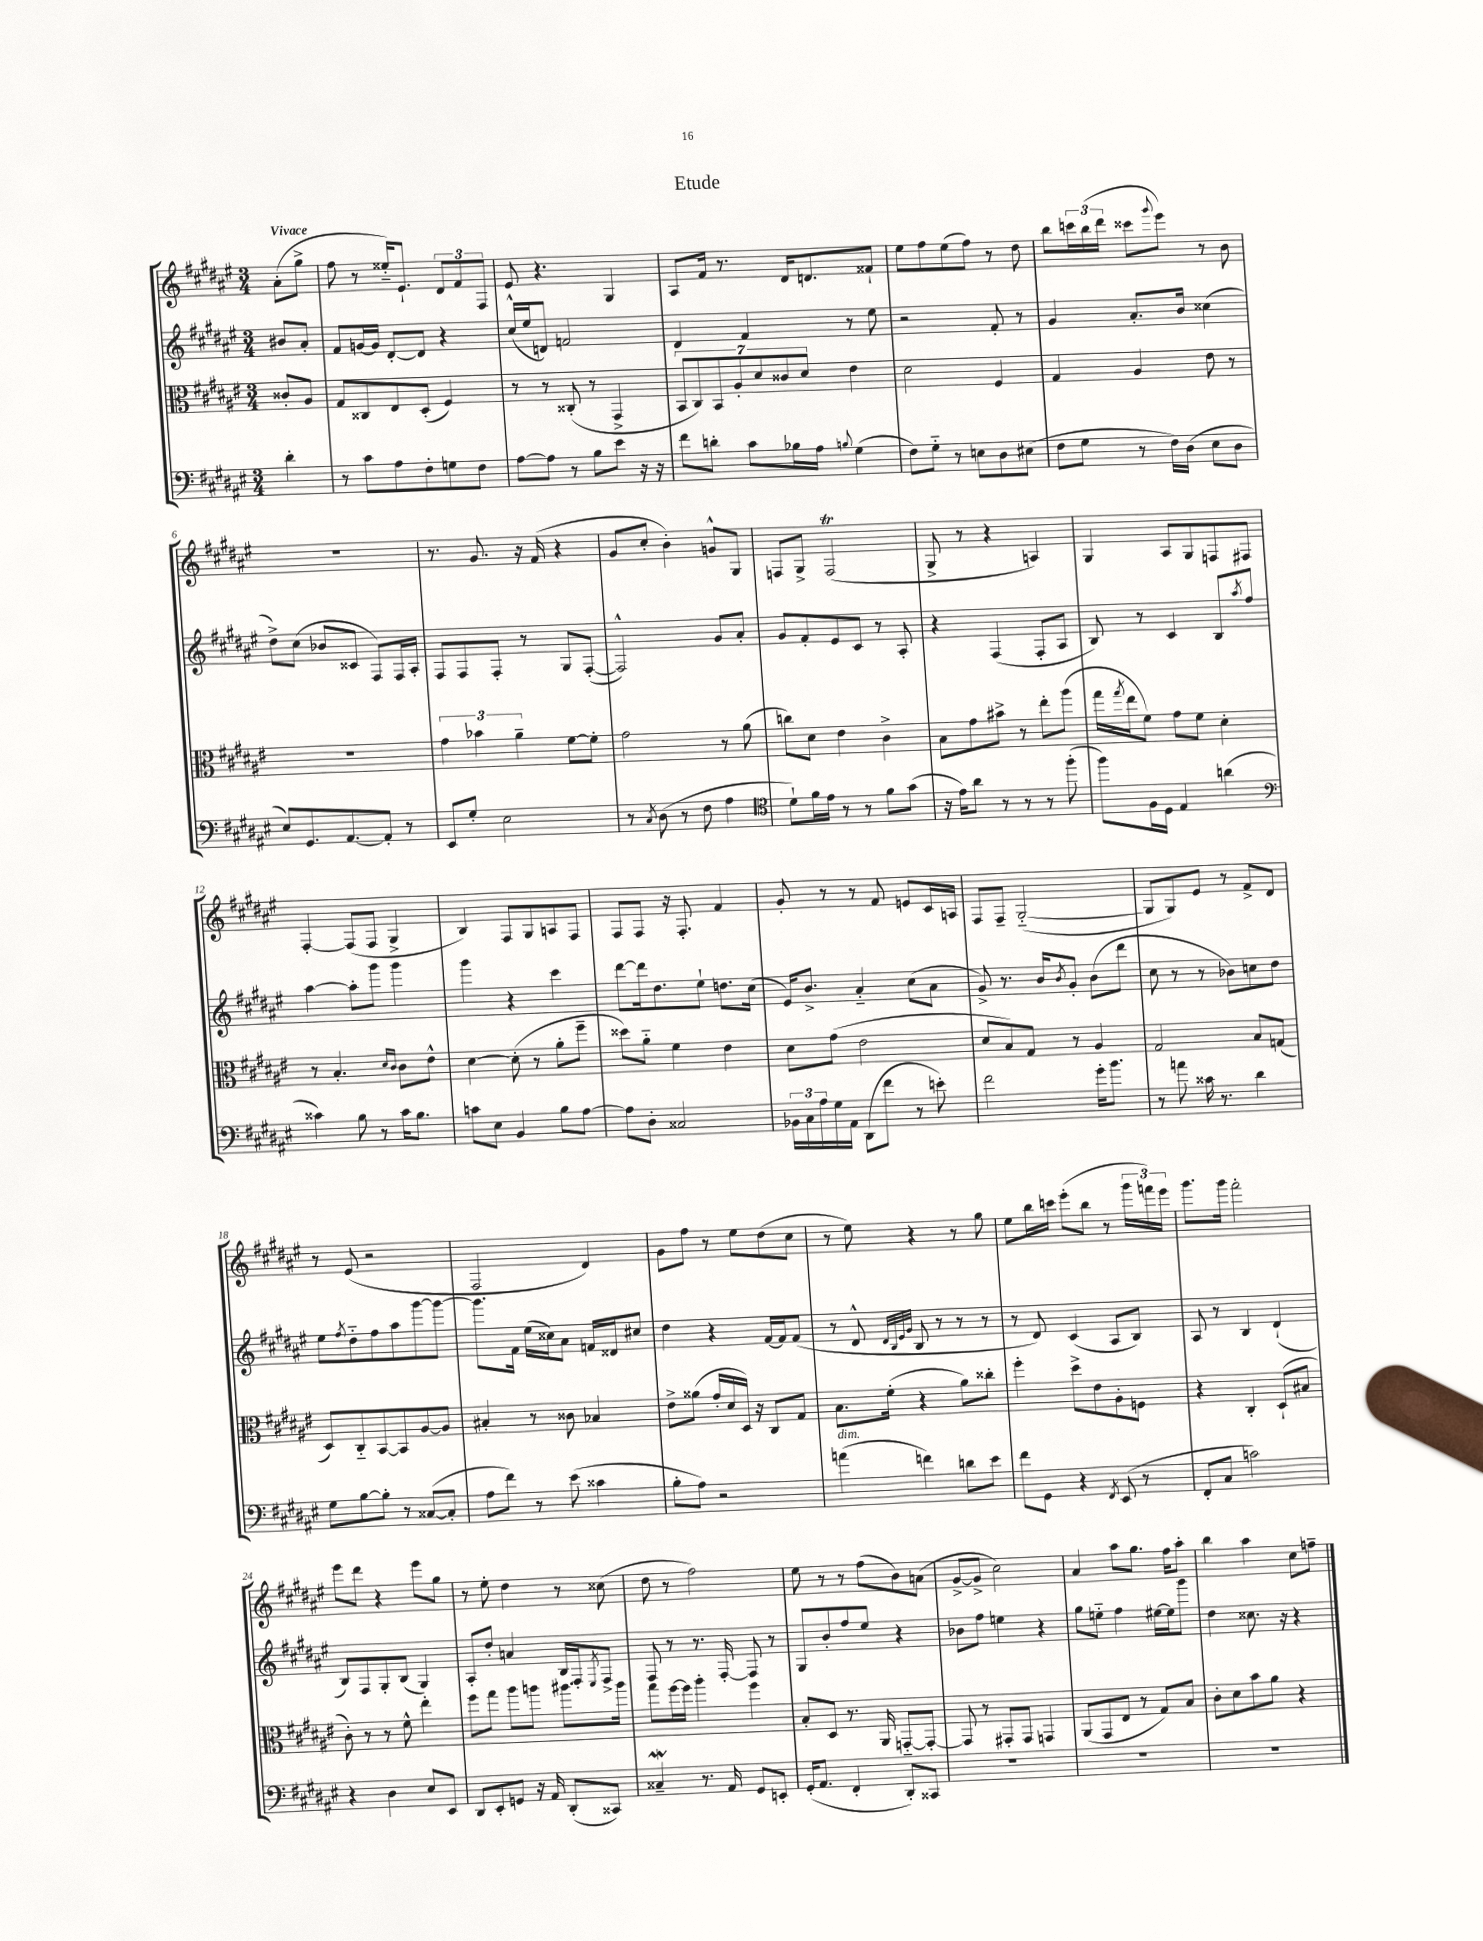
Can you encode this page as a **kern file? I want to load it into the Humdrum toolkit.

**kern	**kern	**kern	**kern
*staff4	*staff3	*staff2	*staff1
*clefF4	*clefC3	*clefG2	*clefG2
*k[f#c#g#d#a#e#]	*k[f#c#g#d#a#e#]	*k[f#c#g#d#a#e#]	*k[f#c#g#d#a#e#]
*M3/4	*M3/4	*M3/4	*M3/4
4d#'	8c##'	8b#	(8a#'
.	8A#	8a#'	8gg#^
=	=	=	=
8r	8G#	8f#	8ff#
8c#	8C##	[16g	8r
.	.	16g]	.
8A#	8E#	[8d#'	16ee##'~)
.	.	.	8.e#`
8F#'	(8D#'	8d#]	.
8G	4F#)	4r	12d#
.	.	.	12f#
8F#	.	.	.
.	.	.	12F#
=	=	=	=
[8A#	8r	(16cc#^^	8e#
.	.	16ee#	.
8A#]	8r	8d)	4.r
8r	(8C##'	2f	.
8B	8r	.	.
8e#	4GG#^	.	4G#
16r	.	.	.
16r	.	.	.
=	=	=	=
8f#	14BB	4d#	8A#
.	14C#)	.	.
8d'	.	.	16f#
.	14BB	.	.
.	.	.	8.r
.	14A#'	.	.
8c#	.	4f#	.
.	14d#	.	.
.	14c##	.	.
16B-	.	.	16d#
.	14d#	.	.
16A#	.	.	8.d
8qqB	.	.	.
(4G#	4e#	8r	.
.	.	8ee#	8f##`
=	=	=	=
8F#)	2d#	2r	8ee#
8G#'~	.	.	8ff#
8r	.	.	(8ee#
8E	.	.	8ff#)
8D#	4F#	8f#'	8r
(8E#	.	8r	8dd#
=	=	=	=
8F#	4G#	4g#	8bb
8G#	.	.	24ccc
.	.	.	(24bb
.	.	.	24ddd#
8r	4A#	8.a#'	8ccc##
.	.	.	8qqggg#
16F#)	.	.	8eee#)
(16D#	.	16b	.
8E#	8e#	(4cc##	8r
8D#	8r	.	8b
=	=	=	=
8E#)	2.r	8dd#^)	2.r
8.GG#	.	(8cc#	.
.	.	8b-	.
[8.AA#	.	.	.
.	.	8c##	.
8AA#']	.	8F#)	.
8r	.	16F#	.
.	.	16A#'	.
=	=	=	=
8EE#	6g#	8F#	8.r
8G#'	.	8F#	.
.	6b-	.	.
.	.	.	8.g#
2E#	.	8F#'	.
.	6a#~	.	.
.	.	8r	16r
.	.	.	(16f#
.	[8f#	8G#	4r
.	8f#']	([8F#'	.
=	=	=	=
8r	2g#	2F#^^])	8g#
8qC#	.	.	.
(8D#	.	.	8cc#'
8r	.	.	4b')
8F#	.	.	.
4A#	8r	8g#	8g^^
.	(8a#	8a#'	8G#
=	=	=	=
*clefC4	*	*	*
8d#`)	8cc)	8g#	8F
16f#	8d#	8f#'	8G#^
16e#	.	.	.
8r	4e#	8e#	(2F
8r	.	8c#	.
8f#	4c#^	8r	.
(8g#	.	8A#'	.
=	=	=	=
16r	8B	4r	8G#^
16e#)	.	.	.
8a#	8g#	.	8r
8r	8b#^	(4F#	4r
8r	8r	.	.
8r	8ee#'	8F#'	4A)
(8ff#'	(8aa#	8A#	.
=	=	=	=
8ff#)	16gg#	8B)	4G#
.	8qgg#	.	.
.	16ee#	.	.
16F#	8f#)	8r	.
16D#	.	.	.
4E#	8g#	4c#	8A#
.	8f#	.	8G#
(4a	4d#'	8B	8F
.	.	8qaa#	.
.	.	8ff#	8F#
=	=	=	=
*clefF4	*	*	*
4c##)	8r	[4aa#	[4F#'
.	4.B'	.	.
8B	.	8aa#']	(8F#]
8r	.	8ggg#	8F#
.	16qqd#	.	.
.	16qqc#	.	.
16c##	8c#	4ggg#	4G#^
8.B	.	.	.
.	8e#^^	.	.
=	=	=	=
8c	[4d#	4ggg#	4B)
8E#	.	.	.
4BB	(8d#']	4r	8F#
.	8r	.	8G#
8B	8a#'	4ccc#	8A
[8A#	8ff#~	.	8F#
=	=	=	=
8A#]	8dd##)	[8ddd#	8F#
8D#'	8a#'~	16ddd#]	8F#
.	.	8.dd#	.
2C##	4f#	.	16r
.	.	.	8.F#'
.	.	8ee#`	.
.	4e#	8.dd	4f#
.	.	(16cc#	.
=	=	=	=
24BB-	8d#	16e#)	8g#'
24C#	.	.	.
.	.	8.b^	.
24A#	.	.	.
16G#	(8g#	.	8r
16AA#	.	.	.
(8DD#	2e#	4a#'~	8r
8f#	.	.	8f#
8r	.	(8cc#	8e
8e')	.	8a#	16c#
.	.	.	16A
=	=	=	=
2f#	8d#	8g#^)	8F#
.	8B)	8.r	8F#~
.	8G#	.	([2G#'~
.	.	16b	.
.	.	8qb	.
.	8r	8g#'	.
16g#'	4A#	(8b	.
8.b	.	.	.
.	.	8ddd#	.
=	=	=	=
8r	2G#	8cc#	8G#]
8a	.	8r	8G#)
16c##	.	8r	8e#
8.r	.	.	.
.	.	8b-)	8r
4d#	8B	8cc	8f#^
.	(8G	8dd#	8d#
=	=	=	=
8G#	8D#)	8ee#	8r
.	.	8qff#	.
[8B	8C#'~	8dd#'~	(8e#
8B']	[8BB	8ff#	2r
8r	8BB]	8aa#	.
([8C##	[8A#	[8ggg#	.
8C##']	8A#]	8ggg#_	.
=	=	=	=
8A#	4B#'	8.ggg#]	2F#
8f#)	.	.	.
.	.	16f#	.
8r	8r	(16ee#	.
.	.	16cc##)	.
(8e#	8c##	8a#	.
4c##	4B-	16f	4d#)
.	.	16d##	.
.	.	8cc#	.
=	=	=	=
8B'	8e#^	4dd#	8g#
8A#)	(8a##	.	8ff#
2r	16g#'	4r	8r
.	16d#	.	.
.	16D#)	.	8ee#
.	16r	.	.
.	8C#	[16f#	(8dd#
.	.	16f#]	.
.	8G#	(8f#	8cc#
=	=	=	=
(4a	8.B	8r	8r
.	.	8d#^^	8ee#)
.	(16f#'	.	.
.	.	32qqd#	.
.	.	32qqB	.
.	.	32qqe#	.
.	.	32qqg#	.
4f)	4r	8B	4r
.	.	8r	.
8d	8a#)	8r	8r
8e#	8cc##'	8r	8gg#
=	=	=	=
8f#	4ff#'	8r	8ee#
8GG#	.	8d#)	16bb
.	.	.	16ccc
4r	8dd#^	(4c#	(8eee#'
.	8e#	.	8bb
8qFF#	.	.	.
(8EE#	8A#'	8A#	8r
8r	8F	8B)	24ggg#
.	.	.	24fff)
.	.	.	24eee#
=	=	=	=
8FF#'	4r	8A#	8.ggg#
8C#	.	8r	.
.	.	.	16ggg#
2c)	4C#'	4B	2fff#'
.	(8D#`	(4d#`	.
.	8B#	.	.
=	=	=	=
4r	8c#')	8B)	8eee#
.	8r	8F#	8ddd#
4D#	8r	8G#'	4r
.	8f#^^	(8B	.
8E#	4ee#'	4G#)	8eee#
8EE#	.	.	8gg#
=	=	=	=
8DD#	8ff#	8A#'	8r
8EE#'	8gg#	8dd#'	8ee#'
8GG	8aa#	4a	4dd#
16r	8aa	.	.
16AA#	.	.	.
(8DD#'	8.aa#	16B	8r
.	.	16F#'	.
.	.	8qE#	.
8CC##)	.	8F#^	(8cc##
.	16aa#	.	.
=	=	=	=
4C##~	8gg#	8F#	8dd#
.	[16ff#	8r	8r
.	16ff#]	.	.
8.r	4aa#'	8.r	2ff#)
16AA#	.	[16F#'	.
8GG#	4ff#	8F#]	.
8EE'	.	8r	.
=	=	=	=
(16GG#'	8B'	8G#	8ee#
8.AA#	.	.	.
.	8D#	8b'	8r
4FF#'	8.r	8ff#	8r
.	.	8ee#	(8ff#
.	16AA#	.	.
8DD#')	[8GG'~	4r	8b)
8CC##	8GG'_	.	(8a
=	=	=	=
2.r	8GG]	8b-	[8g#^
.	8r	8ff#	8g#^]
.	8GG#'	4ee	2cc#)
.	8GG#	.	.
.	4GG	4r	.
=	=	=	=
2.r	(8AA#	8gg#	4a#
.	8GG#	8ee'~	.
.	8E#	4ff#	8aa#
.	8r	.	8.gg#
.	8G#)	[16ee#	.
.	.	16ee#]	16ff#
.	8B	8ggg#	8aa#'
=	=	=	=
2.r	8c#'	4dd#	4bb
.	8d#	.	.
.	8b	8.cc##	4aa#
.	8a#	.	.
.	.	16r	.
.	4r	4r	8cc#
.	.	.	8ff~
==	==	==	==
*-	*-	*-	*-
